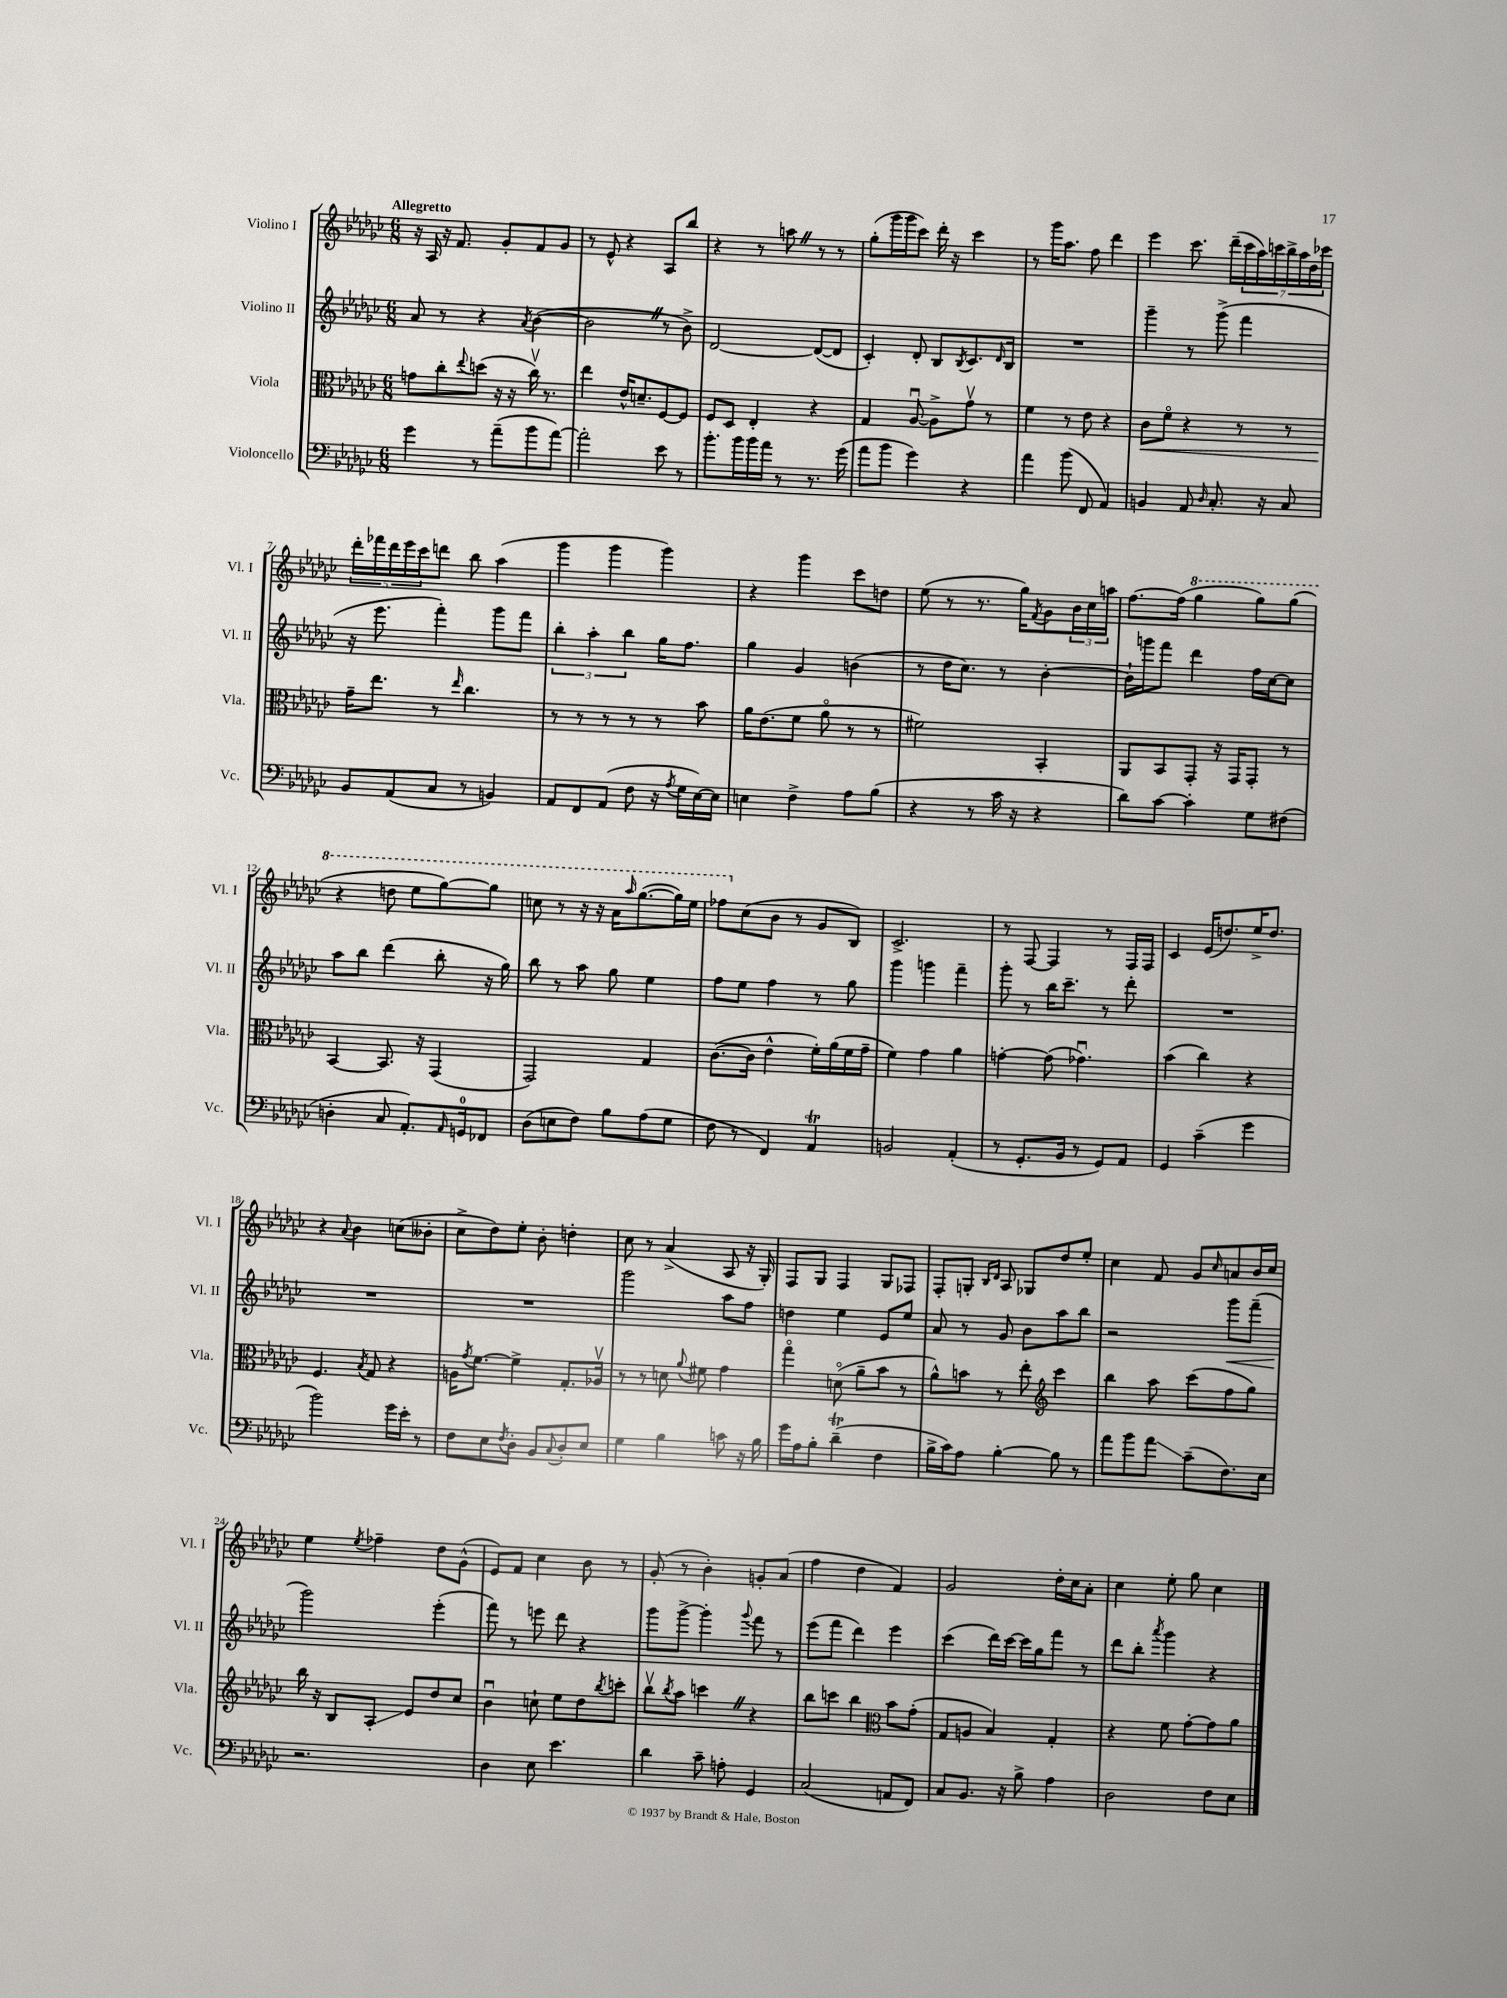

**kern	**kern	**kern	**kern
*staff4	*staff3	*staff2	*staff1
*clefF4	*clefC3	*clefG2	*clefG2
*k[b-e-a-d-g-c-]	*k[b-e-a-d-g-c-]	*k[b-e-a-d-g-c-]	*k[b-e-a-d-g-c-]
*M6/8	*M6/8	*M6/8	*M6/8
4g-	8g	8a-	16r
.	.	.	16A-
.	8cc-'	8r	16r
.	.	.	8.f
.	8qqee-	.	.
8r	(8dd	4r	.
(8a-~	16r	.	8g-'
.	16r	.	.
.	.	8qa-	.
8b-	16cc-v)	([4b-	8f
.	8.r	.	.
[8a-)	.	.	8g-
=	=	=	=
2a-']	4ee-	2b-]	8r
.	.	.	8e-^^
.	16e-^^	.	4r
.	8.d~	.	.
8e-	[8F	8r	8A-
8r	8F]	8b-^)	8bb-
=	=	=	=
8.b-'	8F	[2d-	4r
.	8D-	.	.
16b-	.	.	.
16b-	4E-'	.	8r
16a-	.	.	.
8r	.	.	8aa
8.r	4r	(8d-_	8r
.	.	8d-]	8r
(16g-	.	.	.
=	=	=	=
8a-	4G-	4c-')	(8gg-'
8b-	.	.	16ggg-
.	.	.	16ggg-
4g-)	[8A-u	8d-'	8ccc-)
.	8A-^]	8B-	16ddd-'
.	.	.	16r
.	.	8qB-	.
4r	8g-v	8.c-	4ccc-
.	8r	.	.
.	.	16qqd-	.
.	.	16B-	.
=	=	=	=
4a-	4f	2.r	8r
.	.	.	16ggg-
.	.	.	8.aa-
(8b-	8r	.	.
8FF	8e-	.	8ff
4AA-)	4r	.	4ddd-
=	=	=	=
4BB	8c-	4ggg-~	4eee-
.	8fo	.	.
8AA-	4r	8r	8.ccc-
16qqD-	.	.	.
8.C-'	.	(8ggg-^	.
.	.	.	(16ddd-~
.	8r	4fff	28ccc-
.	.	.	28aa-)
16r	.	.	.
.	.	.	28ccc
.	.	.	28bb-^
8C-	8r	.	.
.	.	.	28aa-
.	.	.	28dd-
.	.	.	28ccc-
=	=	=	=
8BB-	16g-~	16r	20ddd-'
.	.	.	20fff-
.	8.ee-	8.eee-	.
.	.	.	20ddd-
(8AA-	.	.	.
.	.	.	20eee-
.	.	.	20ccc-
8C-	8r	4fff')	8ddd
.	16qqee-	.	.
8r	4.cc-	.	8bb-
4BB)	.	8ggg-	(4aa-
.	.	8fff	.
=	=	=	=
8AA-	8r	6bb-'	4ggg-
8FF	8r	.	.
.	.	6aa-'	.
(8AA-	8r	.	4ggg-
.	.	6bb-	.
8F	8r	.	.
16r	8r	16gg-	4ggg-)
8qA-	.	.	.
16G-	.	8.ff	.
[16E-)	8b-	.	.
16E-]	.	.	.
=	=	=	=
4E	16a-	4gg-	4r
.	(8.e-	.	.
4F^	8f	4g-	4ggg-
.	8a-o	.	.
8A-	8r	(4b	8ccc-
(8B-	8r	.	8dd
=	=	=	=
4r	2f#)	8r	(8ee-
.	.	16dd-	8r
.	.	8.cc-)	.
8r	.	.	8.r
16c-	.	8r	.
16r	.	.	16gg-)
.	.	.	8qf
4r	4BB-'	[4b-'	8g-
.	.	.	24b-
.	.	.	24cc-
.	.	.	24aa
=	=	=	=
8d-)	8AA-	16b-`]	[8.ff
.	.	16ggg	.
[8c-	8BB-	8fff	.
.	.	.	(16ff]
4c-']	8GG-'	4ddd-	4ggg-
.	16r	.	.
.	16GG-	.	.
8G-	8GG-'	16ff	8ggg-)
.	.	[16cc-	.
(8F#	8r	8cc-]	(8ggg-
=	=	=	=
4D'	[4BB-	8aa-	4r
.	.	8bb-	.
8C-	8.BB-]	(4ddd-	8ddd
8.AA-')	.	.	8eee-
.	16r	.	.
.	(4GG-	8bb-'	[8ggg-)
16qqAA-	.	.	.
16GG	.	.	.
8FF-	.	16r	8ggg-]
.	.	16gg-)	.
=	=	=	=
(8D-	2GG-)	8bb-	8ccc
8E	.	8r	8r
8F)	.	8aa-	16r
.	.	.	16r
8B-	.	8gg-	16aa-
.	.	.	16qqaaa-
.	.	.	([8.ggg-
(8A-	4G-	4ee-	.
8G-	.	.	16ggg-])
.	.	.	16eee-
=	=	=	=
8F	([8.c-	8ff	8fff-
8r	.	8ee-	(8cc-
.	16c-]	.	.
4FF)	4e-^^	4ff	8b-
.	.	.	8r
4AA-	16f')	8r	8g-
.	(16a-	.	.
.	16f	8gg-	8B-)
.	16g-~	.	.
=	=	=	=
2BB	4f)	4ggg-	2.c-^
.	4g-	4ggg	.
(4AA-'	4a-	4fff~	.
=	=	=	=
8r	[4g'	8ggg-'	8r
8.GG-'	.	8r	[8F
.	(8g]	16bb-	4F]
16BB-	.	8.ccc-~	.
8r	4.g-u)	.	.
8GG-)	.	8r	8r
8AA-	.	8ddd-'	16F
.	.	.	16F
=	=	=	=
4GG-	(4b-	2.r	4c-
(4c-~	4cc-)	.	(16e-
.	.	.	8.dd)
4g-	4r	.	16ee-^
.	.	.	8.dd
=	=	=	=
2b-)	4.F	2.r	4r
.	.	.	8qqa-
.	.	.	4b-
.	8qB-	.	.
.	8G-	.	.
16g-	4r	.	(8cc
16e-'	.	.	.
8r	.	.	8b--'
=	=	=	=
8F	16A	2.r	8cc-^
.	8qg-	.	.
.	[8.f	.	.
8E-	.	.	8dd-)
8qF	.	.	.
8D-'	4f^]	.	8ee-'
8BB-	.	.	8b-'
8qqC-	.	.	.
8D-'	8.G-'	.	4dd'
8E-	.	.	.
.	16A-v	.	.
=	=	=	=
4G-	8r	2ggg-	8cc-
.	8r	.	8r
4B-	8d	.	(4a-^
.	8qqa-	.	.
.	8f#	.	.
8c	4g-	8aa-	8A-
16r	.	8ff	16r
16B-	.	.	16G-')
=	=	=	=
16g-	4gg-o	4dd	8F
16A-	.	.	.
8B-'	.	.	8G-
(4d-~	(8do	4ee-	4F
.	8a-~	.	.
4F	8b-	8e-	8G-
.	8r	8ee-	8F-
=	=	=	=
16B-^	8a-^^)	8a-	8F'
16c-)	.	.	.
8A-	8b	8r	8G'
.	.	.	16qqB-
.	.	.	16qqd-
[4B-'	8r	8g-	8A-
.	8ee-'	8b-	8G-
*	*clefG2	*	*
8B-]	4ccc-	8aa-	8dd-
8r	.	8bb-	8ee-'
=	=	=	=
8a-	4bb-	2r	4cc-
8b-	.	.	.
8a-	8aa-	.	8f
(8c-~	(8ccc-	.	8g-
.	.	.	16qqcc-
8.F)	8ff	8ggg-	8a
.	8gg-)	(8fff~	16b-
16E-	.	.	16cc-
=	=	=	=
2.r	16bb-	2ggg-)	4ee-
.	16r	.	.
.	8B-	.	.
.	.	.	8qee-
.	8A-'	.	4ff-~
.	8e-	.	.
.	8dd-	(4eee-'	8dd-
.	8cc-	.	(8g-^^
=	=	=	=
4D-	4b-u	8fff)	8e-)
.	.	8r	8f
8E-	8cc`	8eee	4cc-
4.e-	8ee-	8ddd-	.
.	8dd-	4r	8b-
.	8qbb-	.	.
.	8ccc'	.	8r
=	=	=	=
4d-	8bb-v	8ggg-	(8g-'
.	8qbb-	.	.
.	8aa-	[8ggg-^	8r
8c-~	4ccc	4ggg-']	4b-')
8A'	.	.	.
.	.	8qqggg-	.
4GG-	4r	8fff	8g'
.	.	8r	(8a-
=	=	=	=
(2C-	8bb-	(8eee-	4ff
.	8ccc	8fff	.
.	4bb-	4ddd-)	4dd-
*	*clefC3	*	*
8AA	8b-	4eee-	4f)
8FF)	(8g-'	.	.
=	=	=	=
8C-	8G-	(4ccc-	2g-
8.BB-	8A	.	.
.	4B-)	16ddd-)	.
16r	.	[16ccc-	.
8B-^	.	16ccc-]	.
.	.	16gg-	.
4A-	4G-'	8fff	16dd-'
.	.	.	16cc-
.	.	8r	8a-'
=	=	=	=
2D-	4r	8ddd-	4cc-
.	.	8bb-'	.
.	.	8qaaa-	.
.	8f	4ggg-	8ee-'
.	[8g-'	.	8gg-
8F	8g-]	4r	4cc-
8E-	8a-	.	.
==	==	==	==
*-	*-	*-	*-
